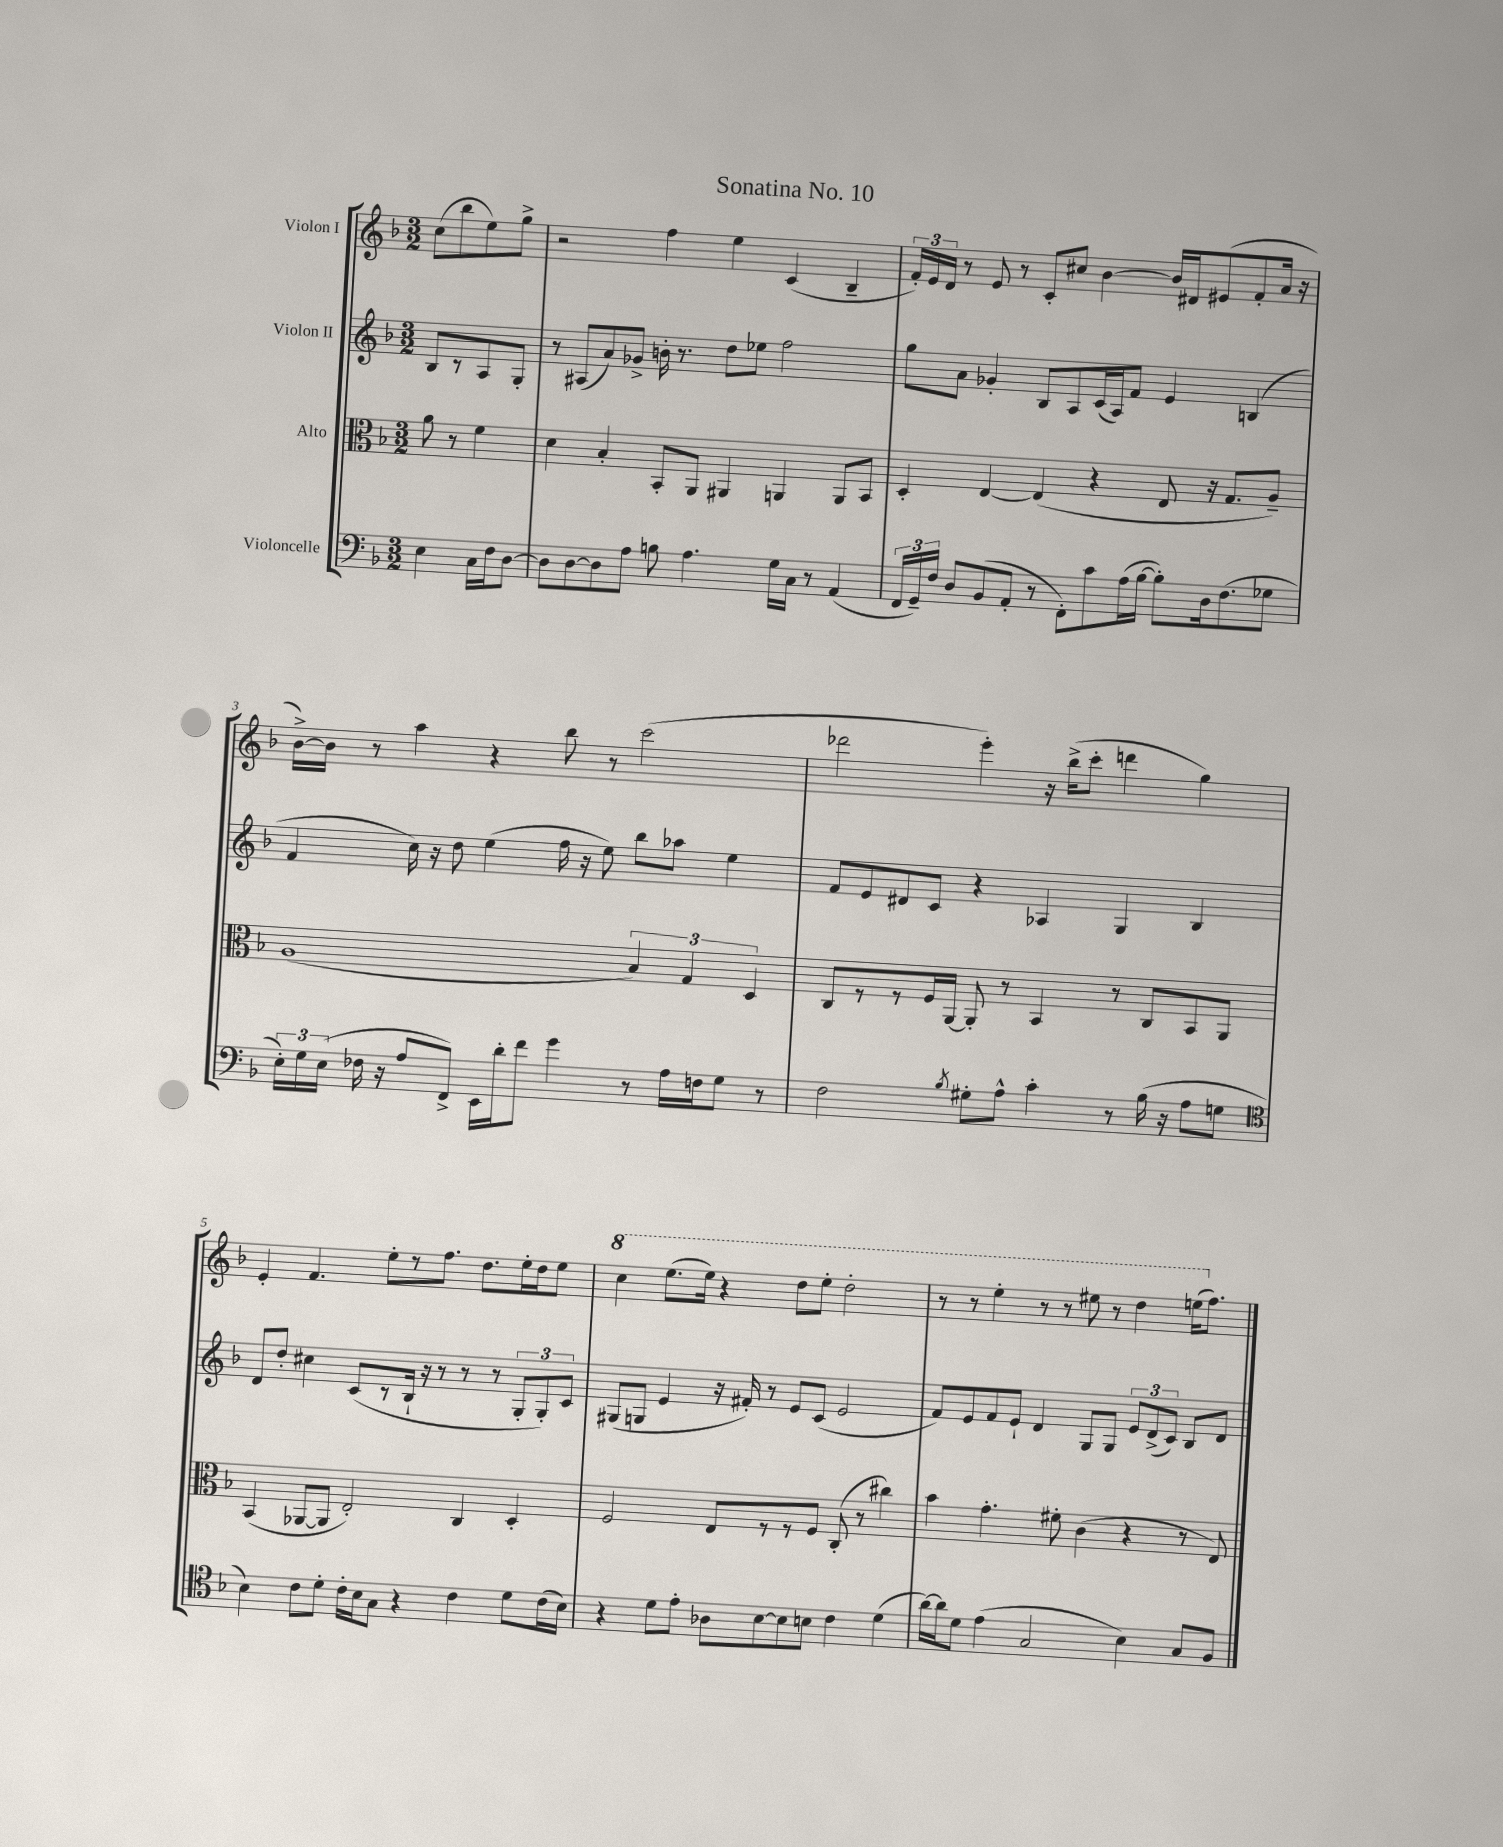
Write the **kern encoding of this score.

**kern	**kern	**kern	**kern
*staff4	*staff3	*staff2	*staff1
*clefF4	*clefC3	*clefG2	*clefG2
*k[b-]	*k[b-]	*k[b-]	*k[b-]
*M3/2	*M3/2	*M3/2	*M3/2
4E\	8a\	8B-/L	(8cc\L
.	8r	8r	8bb-\
16C\LL	4f\	8A/	8ee\)
16F\J	.	.	.
[8D\J	.	8G'/J	8gg^\J
=	=	=	=
8D\]L	4d\	8r	2r
[8D\	.	(8A#/L	.
8D\]	4B-'/	8a/)	.
8A\J	.	8g-^/J	.
8B\	8BB-'/L	16b'\	4ff\
.	.	8.r	.
4.A\	8AA/J	.	.
.	4AA#/	8dd\L	4ee\
.	.	8ee-\J	.
16G\LL	4AA/	2ff\	(4c/
16C\JJ	.	.	.
8r	.	.	.
(4AA/	8AA/L	.	4B-~/
.	8BB-/J	.	.
=	=	=	=
24FF/LL	4D'/	8gg\L	24f'/LL)
24GG~/)	.	.	24e/
24F/JJ	.	.	24d/JJ
8D/L	.	8a\J	8r
(8BB-/	[4E/	4g-'/	8e/
8AA'/J	.	.	8r
8r	(4E/]	8B-/L	8c'/L
8FF'\L)	.	8A/	8cc#/J
8c\	4r	(16c/L	[4b-\
.	.	16A/J)	.
(16A\L	.	8f/J	.
[16B-\JJ	.	.	.
8B-'\]L)	8E/	4e/	16b-/]LL
.	.	.	16d#/J
16D\k	16r	.	(8e#/
(8.F\	8.G/L	.	.
.	.	(4B/	8f'/
8G-\J	8A~/J)	.	16a/Jk
.	.	.	16r
=	=	=	=
24E'\LL)	(1A	4f/	[16b-^\LL)
24G\	.	.	.
.	.	.	16b-\]JJ
(24E\JJ	.	.	.
16F-\	.	.	8r
16r	.	.	.
8A/L	.	16cc\)	4aa\
.	.	16r	.
8FF^/J)	.	8dd\	.
16EE\LL	.	(4ee\	4r
16d'\J	.	.	.
8f\J	.	.	.
4g\	.	16ff\	8bb-\
.	.	16r	.
.	.	8ee\)	8r
8r	6B-/)	8bb-\L	(2ccc\
16A\LL	.	8aa-\J	.
.	6G/	.	.
16F\J	.	.	.
8G\J	.	4ee\	.
.	6D/	.	.
8r	.	.	.
=	=	=	=
2F\	8C/L	8f/L	2ddd-\
.	8r	8e/	.
.	8r	8d#/	.
.	16F/L	8c/J	.
.	[16AA/JJ	.	.
8qB-/	.	.	.
8G#'\L	8AA'/]	4r	4eee'\)
8A^^\J	8r	.	.
4c'\	4BB-/	4A-/	16r
.	.	.	(16bb-^\LK
.	.	.	8ccc'\J
8r	8r	4G/	4ddd\
(16B-\	8C/L	.	.
16r	.	.	.
8A\L	8BB-/	4B-/	4gg\)
8G\J	8AA/J	.	.
=	=	=	=
*clefC4	*	*	*
4B-\)	(4BB-/	8d/L	4e'/
.	.	8dd'/J	.
8c\L	[8AA-/L	4cc#\	4.f/
8d'\J	8AA-/]J	.	.
16c'\LL	2E'/)	(8c/L	.
16B-\J	.	.	.
8G\J	.	8r	8ee'\L
4r	.	16B-`/Jk	8r
.	.	16r	.
.	.	8r	8.ff\J
4c\	4C/	8r	.
.	.	.	8.dd\L
.	.	8r	.
8d\L	4D'/	12G'/L	16ee'\L
.	.	.	16dd\J
.	.	12G'/)	.
(16c\L	.	.	8ee\J
.	.	12c/J	.
16B-\JJ)	.	.	.
=	=	=	=
4r	2F/	(8G#/L	4ccc\
.	.	8G/J	.
8d\L	.	4e/	(8.eee\L
8e'\J	.	.	.
.	.	.	16eee\Jk)
8A-\L	8E/L	16r	4r
.	.	16f#'/)	.
[8B-\	8r	8r	.
8B-\]	8r	8e/L	8ddd\L
8B\J	8F/J	(8c/J	8eee'\J
4c\	(8C'/	2e/	2ddd'\
.	8r	.	.
(4d\	4cc#\)	.	.
=	=	=	=
[16a\LL)	4b-\	8f/L)	8r
16a\]J	.	.	.
8d\J	.	8e/	8r
(4e\	4.g'\	8f/	4eee'\
.	.	8e`/J	.
2G/	.	4d/	8r
.	8f#'\	.	8r
.	(4c\	8G/L	8eee#\
.	.	8G/J	8r
4B-\)	4r	12e/L	4ddd\
.	.	(12d^/	.
.	.	12c/J)	.
8G/L	8r	8B-/L	(16eee\LK
.	.	.	8.ff\J)
8F/J	8E/)	8d/J	.
==	==	==	==
*-	*-	*-	*-
